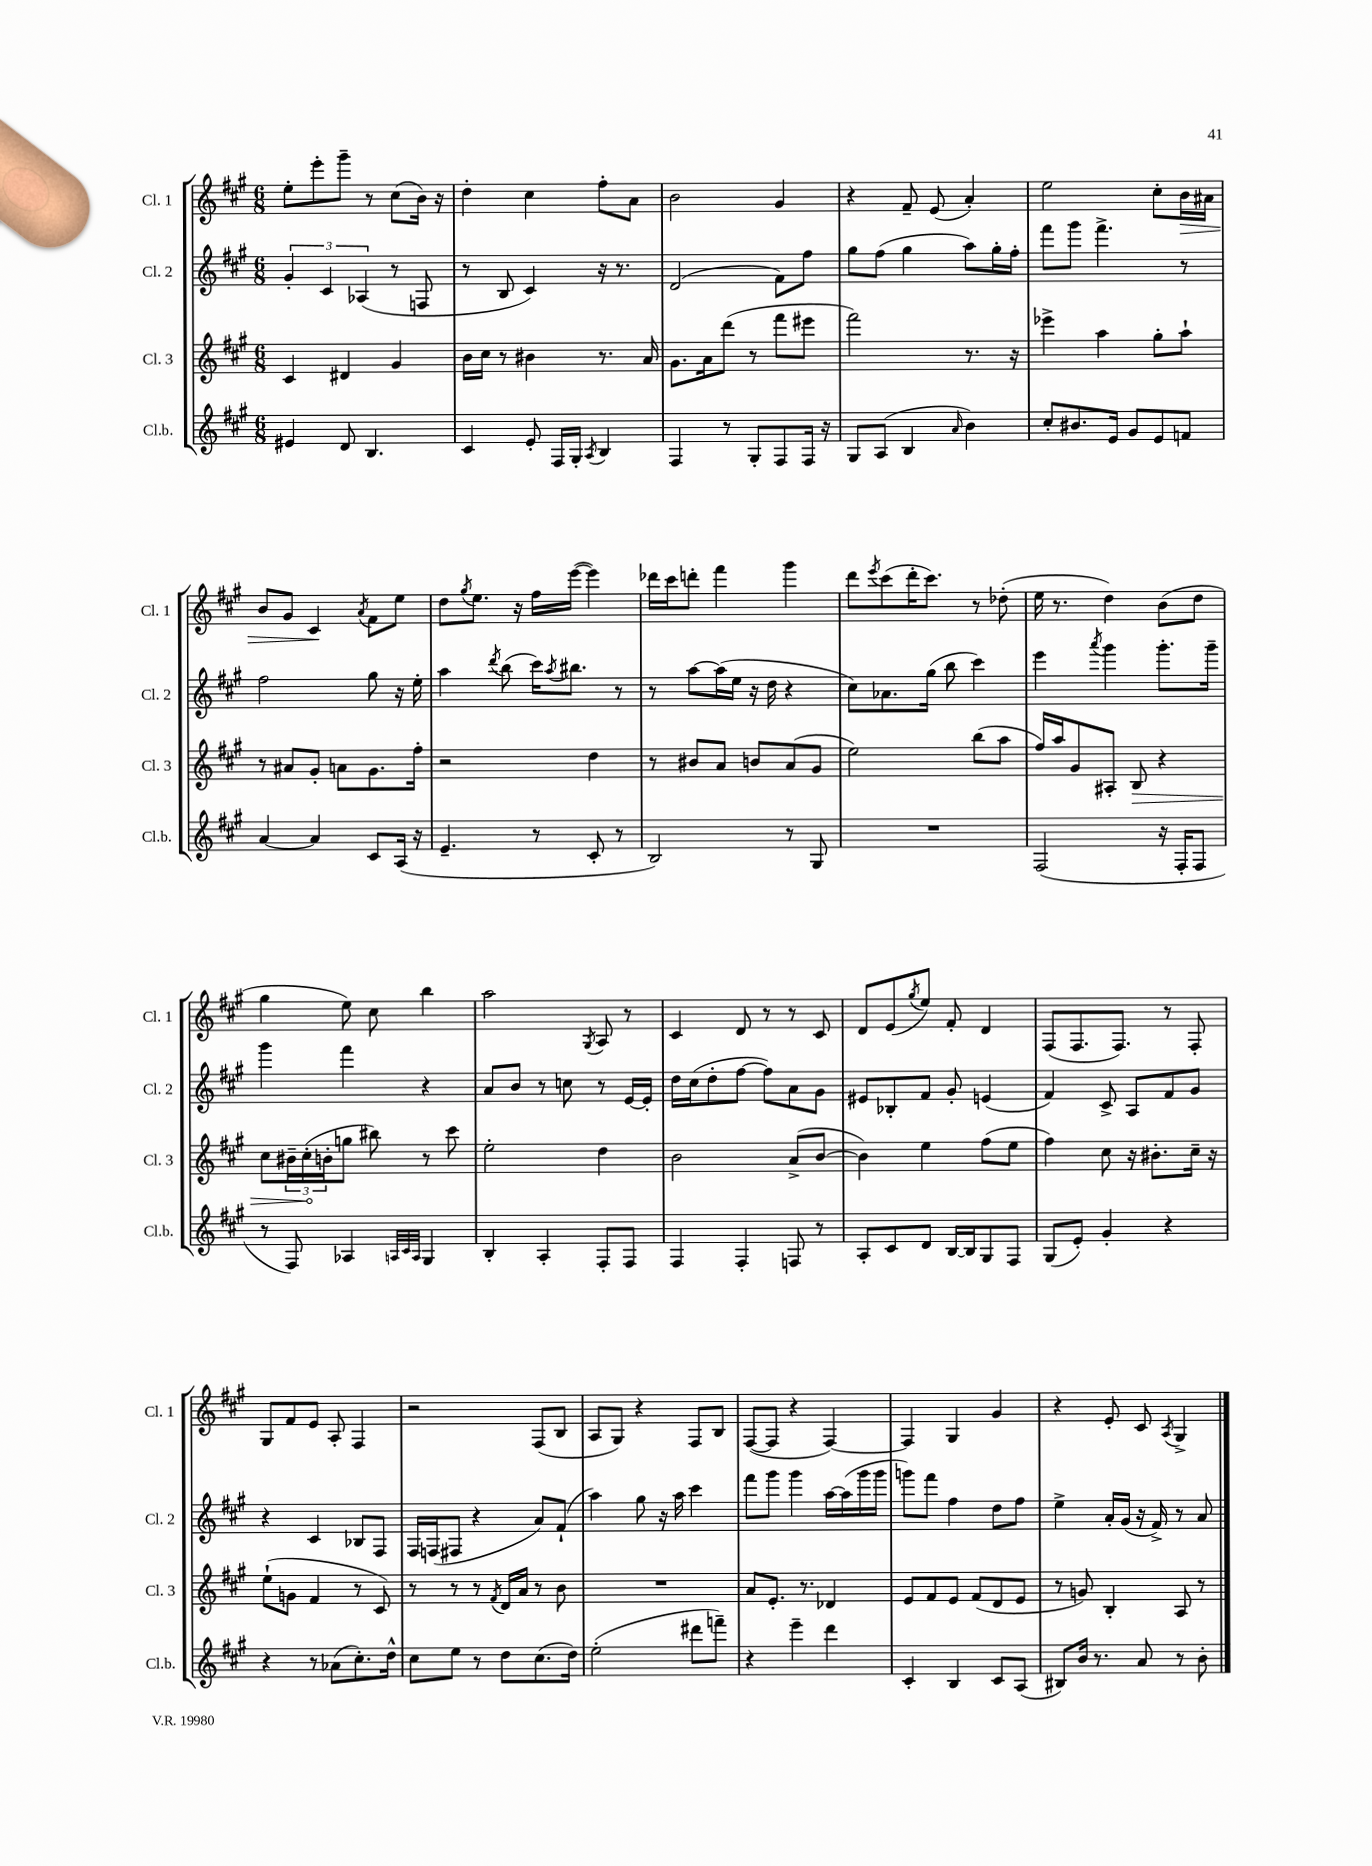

**kern	**kern	**kern	**kern
*staff4	*staff3	*staff2	*staff1
*clefG2	*clefG2	*clefG2	*clefG2
*k[f#c#g#]	*k[f#c#g#]	*k[f#c#g#]	*k[f#c#g#]
*M6/8	*M6/8	*M6/8	*M6/8
4e#	4c#	6g#'	8ee'
.	.	.	8eee'
.	.	6c#	.
8d	4d#	.	8ggg#~
.	.	(6A-	.
4.B	.	.	8r
.	4g#	8r	(8cc#
.	.	8F	16b)
.	.	.	16r
=	=	=	=
4c#	16b	8r	4dd'
.	16cc#	.	.
.	8r	8B	.
8e'	4b#	4c#)	4cc#
16F#	.	.	.
16G#'	.	.	.
8qA	.	.	.
4B	8.r	16r	8ff#'
.	.	8.r	.
.	.	.	8a
.	16a	.	.
=	=	=	=
4F#	8.g#	(2d	2b
.	16a	.	.
8r	(8ddd	.	.
8G#'	8r	.	.
8F#	8fff#	8f#)	4g#
16F#	8eee#	8ff#	.
16r	.	.	.
=	=	=	=
8G#	2fff#)	8gg#	4r
(8A	.	(8ff#	.
4B	.	4gg#	8f#~
.	.	.	(8e
16qqa	.	.	.
4b)	8.r	8aa)	4a')
.	.	16gg#'	.
.	16r	16ff#'	.
=	=	=	=
8cc#'	4eee-^	8fff#	2ee
8.b#	.	8ggg#	.
.	4aa	4.fff#^	.
16e	.	.	.
8g#	.	.	.
8e	8gg#'	.	8cc#'
8f	8aa`	8r	16b
.	.	.	16a#
=	=	=	=
[4a	8r	2ff#	8b
.	8a#	.	8g#
4a]	8g#'	.	4c#
.	8a	.	.
.	.	.	8qa
8c#	8.g#	8gg#	8f#
(16A	.	16r	8ee
16r	16ff#'	16ee'	.
=	=	=	=
4.e~	2r	4aa	8dd
.	.	.	8qgg#
.	.	.	8.ee
.	.	8qddd	.
.	.	(8bb	.
.	.	.	16r
8r	.	16ccc#)	16ff#
.	.	8qaa	.
.	.	8.bb#	([16eee
8c#'	4dd	.	4eee])
8r	.	8r	.
=	=	=	=
2B)	8r	8r	16ddd-
.	.	.	16ccc#
.	8b#	[8aa	8ddd'
.	8a	(16aa]	4fff#
.	.	16ee	.
.	8b	16r	.
.	.	16dd	.
8r	(8a	4r	4ggg#
8G#	8g#	.	.
=	=	=	=
2.r	2ee)	8cc#)	8ddd
.	.	.	8qeee
.	.	8.a-	(8ccc#
.	.	.	16ddd'
.	.	(16gg#	8.ccc#)
.	.	8bb	.
.	(8bb	4ccc#)	8r
.	8aa	.	(8dd-'
=	=	=	=
(2F#	16ff#)	4eee	16ee
.	16aa	.	8.r
.	8g#	.	.
.	.	8qaaa	.
.	8A#'	4ggg#	4dd)
.	8B	.	.
16r	4r	8.ggg#'	(8b
16F#'	.	.	.
8F#	.	.	8dd
.	.	16ggg#~	.
=	=	=	=
8r	8cc#	4ggg#	4gg#
8F#)	24b#~	.	.
.	(24cc#'	.	.
.	24b'	.	.
4A-	8gg	4fff#	8ee)
.	8bb#)	.	8cc#
32qqA	.	.	.
32qqc#	.	.	.
32qqA	.	.	.
4G#	8r	4r	4bb
.	8ccc#	.	.
=	=	=	=
4B'	2ee'	8a	2aa
.	.	8b	.
4A'	.	8r	.
.	.	8cc	.
.	.	.	8qG#
8F#'	4dd	8r	8A
8F#	.	[16e	8r
.	.	16e']	.
=	=	=	=
4F#	2b	16dd	4c#
.	.	(16cc#	.
.	.	8dd'	.
4F#'	.	[8ff#	8d
.	.	8ff#])	8r
8F	(8a^	8a	8r
8r	[8b	8g#	8c#
=	=	=	=
8A'	4b])	8e#	8d
8c#	.	8B-'	(8e
.	.	.	8qgg#
8d	4ee	8f#	8ee)
[16B	.	8g#'	8f#'
16B]	.	.	.
8G#	(8ff#	(4e	4d
8F#	8ee	.	.
=	=	=	=
(8G#	4ff#)	4f#)	(8F#
8e')	.	.	8.F#
4g#'	8cc#	8c#^	.
.	.	.	8.F#)
.	16r	8A	.
.	8.b#'	.	.
4r	.	8f#	8r
.	16cc#~	8g#	8F#'
.	16r	.	.
=	=	=	=
4r	(8ee`	4r	8G#
.	8g	.	8f#
8r	4f#	4c#	8e
(8a-	.	.	8A'
8.cc#')	8r	8B-	4F#
.	8c#)	8F#	.
16dd^^	.	.	.
=	=	=	=
8cc#	8r	16F#	2r
.	.	(16F	.
8ee	8r	8F#	.
8r	8r	4r	.
.	8qf#	.	.
8dd	16d	.	.
.	16a	.	.
(8.cc#	8r	8a)	(8F#
.	8b	(8f#`	8B
16dd)	.	.	.
=	=	=	=
(2ee'	2.r	4aa)	8A
.	.	.	8G#)
.	.	8gg#	4r
.	.	16r	.
.	.	16aa	.
8ddd#	.	4ccc#	8F#
8fff~)	.	.	8B
=	=	=	=
4r	8a	8fff#	([8F#
.	8.e'	8ggg#	8F#]
4eee~	.	4ggg#	4r
.	8.r	.	.
4ddd	4d-	[16aa	[4F#)
.	.	(16aa]	.
.	.	16ggg#	.
.	.	16ggg#	.
=	=	=	=
4c#'	8e	8ggg)	4F#]
.	8f#	8fff#	.
4B	8e	4ff#	4G#
.	(8f#	.	.
8c#	8d	8dd	4g#
(8A	8e	8ff#	.
=	=	=	=
8B#)	8r	4ee^	4r
16b	8g)	.	.
8.r	.	.	.
.	4B'	16a'	8e'
.	.	(16g#	.
8a	.	16r	8c#
.	.	16f#^)	.
.	.	.	8qA
8r	8A	8r	4G#^
8b'	8r	8a	.
==	==	==	==
*-	*-	*-	*-
